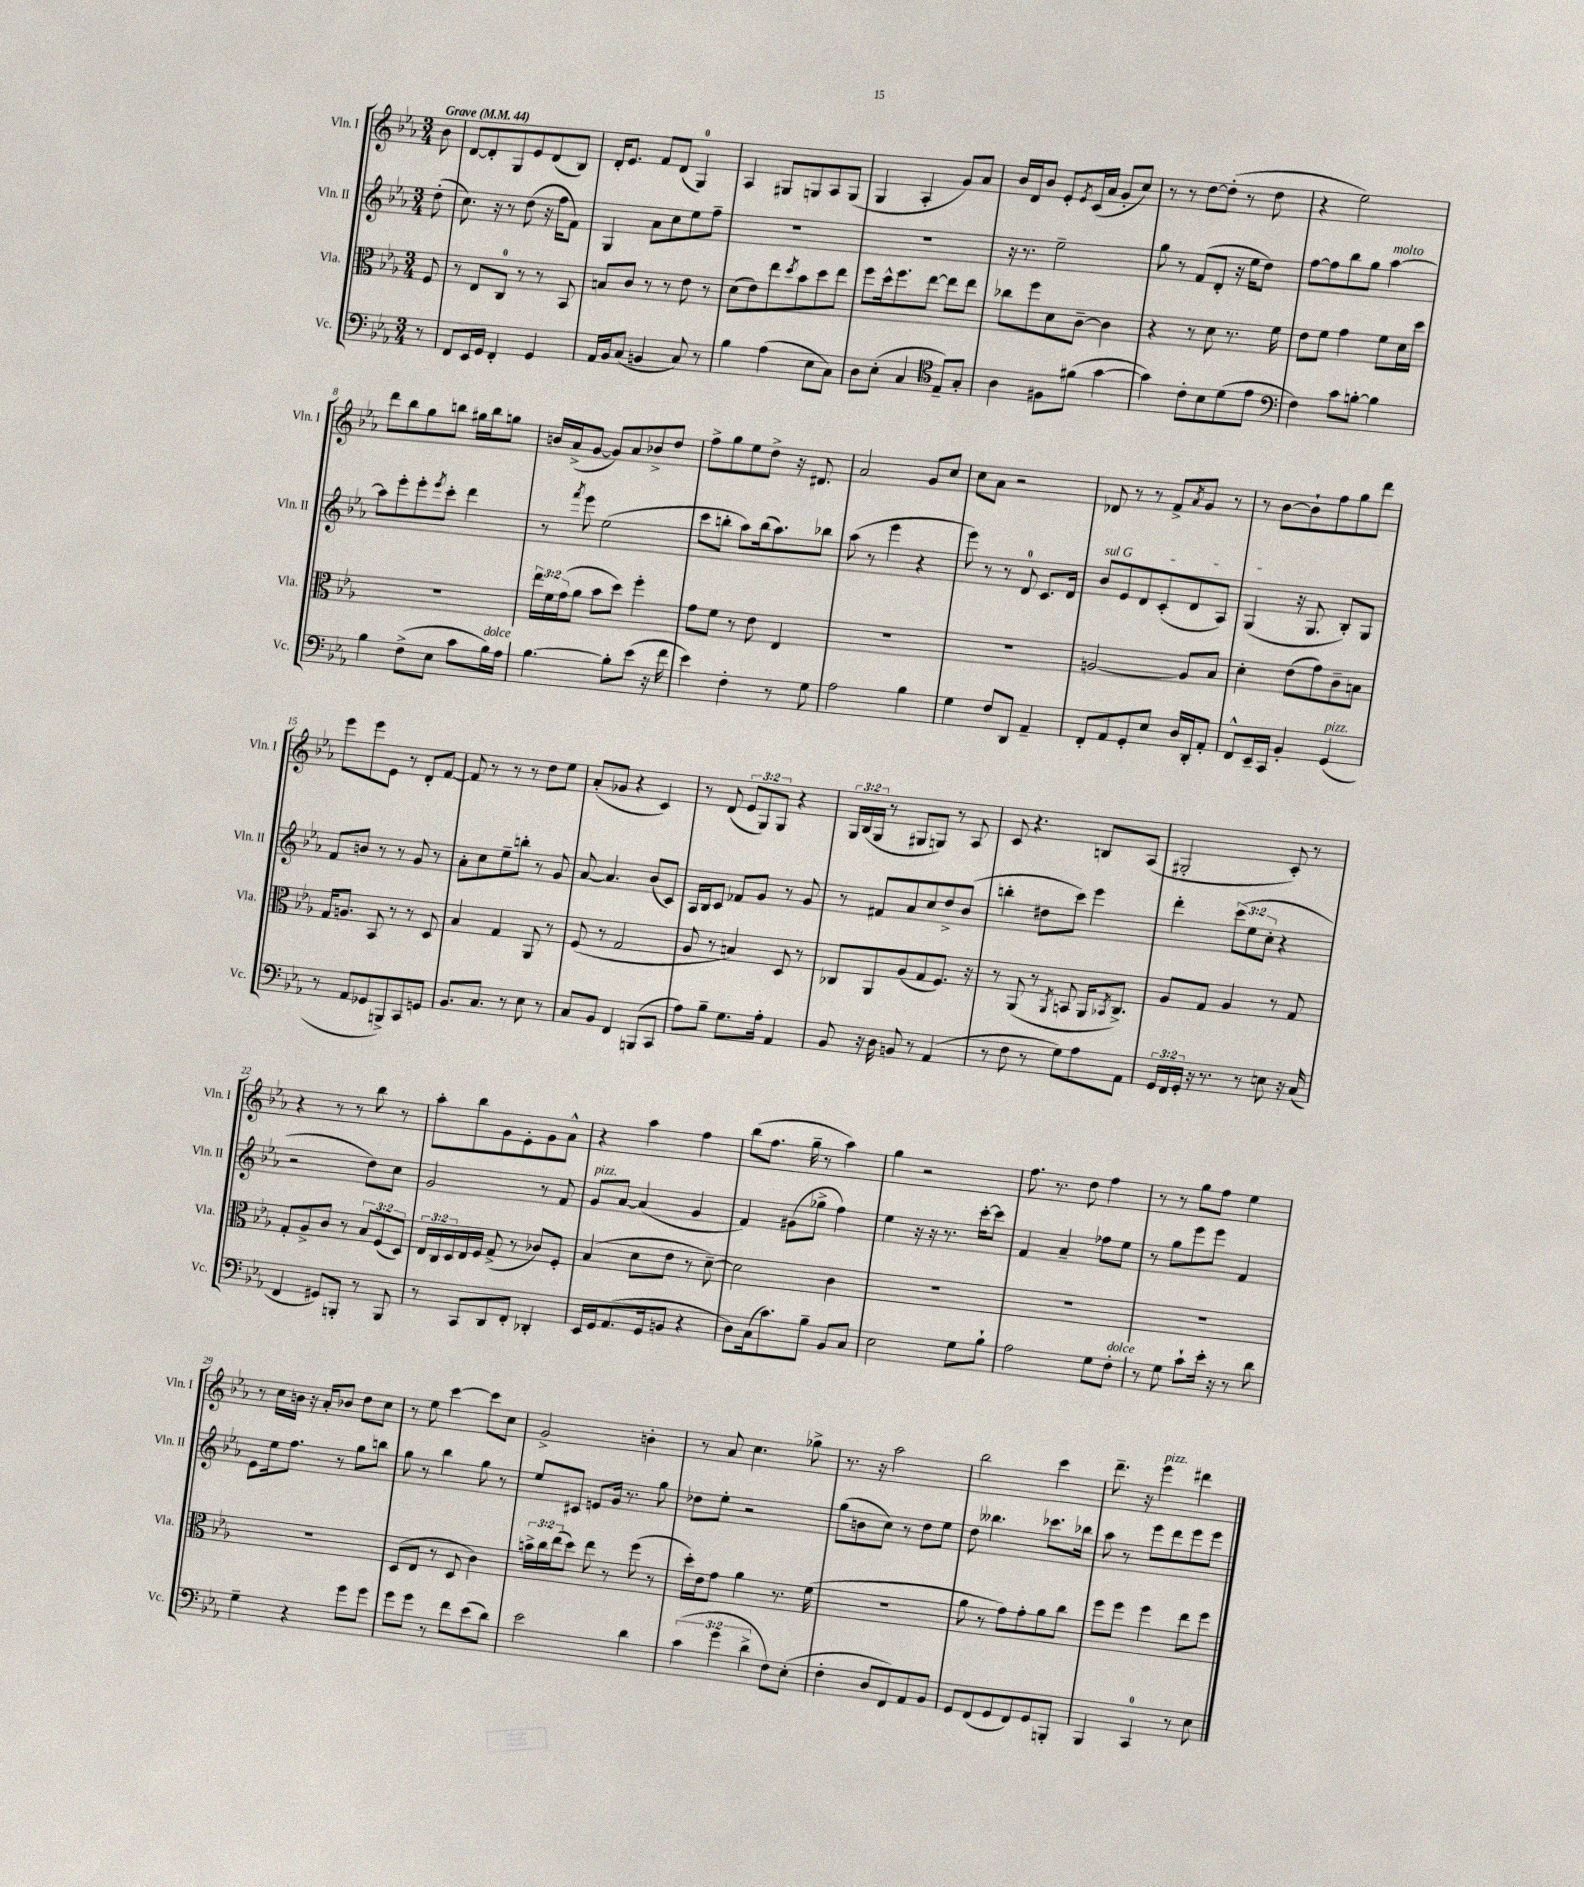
<<
\new StaffGroup <<
\new Staff = "s0" \with { instrumentName = "Vln. I" shortInstrumentName = "Vln. I" } {
    \clef treble \key ees \major \numericTimeSignature \time 3/4 \override Staff.TupletNumber.text = #tuplet-number::calc-fraction-text \partial 8 \tempo "Grave" 4 = 44
    bes'8 |
    d'8~ d'8-. g8 ees'8 d'8( bes8) |
    d'16-. ees'8. f'8 d'8( g4-0) |
    aes4 gis8 g8 aes8 g8( |
    g4 aes4-. g'8) aes'8 |
    bes'16 d'16 bes'8 ees'8-. \acciaccatura { ees'8 } c'16( aes'16 g'8-. c''8) |
    r8 r8 d''8~ d''8-.( r8 d''8 |
    r4 ees''2) |
    d'''8 bes''8 g''8 b''8 gis''16 b''16 g''8 |
    b'16 aes'16->( g'8~ g'8) aes'8 bes'8-> d''8 |
    f''8-> g''8 ees''8 d''8-> r16 dis'8. |
    aes'2 g'8 c''8 |
    c''8 aes'8 r2 |
    des'8 r8 r8 f'8-> \acciaccatura { aes'8 } g'8 r8 |
    r8 bes'8~ bes'8-! f''8 g''8 d'''8 |
    ees'''8 ees'''8 ees'8 r8 d'8-. f'8~ |
    f'8 r8 r8 r8 d''8 ees''8 |
    aes'8-.( ges'8 r4 c'4) |
    r8 d'8( \tuplet 3/2 { ees'8 g8) g8 } r4 |
    \tuplet 3/2 { g16 bes16( g16 } r8 gis8 g8) r8 aes8 |
    c'8 r4. b8 aes8( |
    gis2-. c'8-.) r8 |
    r4 r8 r8 bes''8 r8 |
    aes''8-. bes''8 g'8 ees'8-. g'8 aes'8-^ |
    r4 aes''4 f''4 |
    bes''8( f''8. g''16-- r8 aes''4) |
    g''4 r2 |
    f''8. r8. d''8 f''4 |
    r8 r8 g''8 f''8 ees''4 |
    r8 c''16 b'16 r16 aes'16-. bes'8 d''8 c''8 |
    r8 ees''8 c'''4~ c'''8 c''8 |
    g'2-> b'4-. |
    r8 aes'8 c''4. ges''8-> |
    r8. r16 aes''2 |
    bes''2 c'''4 |
    d'''8.-- r16 ees'''4^\markup { \italic "pizz." } dis'''4 \bar "|." |
}
\new Staff = "s1" \with { instrumentName = "Vln. II" shortInstrumentName = "Vln. II" } {
    \clef treble \key ees \major \numericTimeSignature \time 3/4 \override Staff.TupletNumber.text = #tuplet-number::calc-fraction-text \partial 8
    d''8-.( |
    c''8.) r16 r8 d''8( r16 f''16 f'8) |
    g4 aes'8 c''8 ees''8 f''8-- |
    R2. |
    R2. |
    r16 r8. ees''2-- |
    g''8 r8 f'8( d'8-. r16 ees''16 d''8) |
    f''8~ f''8 bes''8 g''8 aes''4~^\markup { \italic "molto" } |
    aes''8 ees'''8-. ees'''8-. \acciaccatura { ees'''8 } c'''8-. d'''4 |
    r8 \acciaccatura { f'''8 } ees'''8 ees''2( |
    c'''8 b''8-. aes''8) b''16( aes''8.) bes''8 |
    aes''8( r8 ees'''4 r4 |
    ees'''8) r8 r8 d'8-0 c'8. d'16 |
    \once \override TextSpanner.bound-details.left.text = \markup { \italic "sul G" } bes'8\startTextSpan ees'8 d'8 c'8-.( d'8 aes8) |
    g4\stopTextSpan( r16 g8. bes8-.) g8 |
    f'8 b'8 r8 r8 g'8 r8 |
    aes'8-. c''8 ees''8-- b''8-. r8 g'8 |
    aes'8~ aes'4. bes'8( c'8) |
    aes16 bes16 c'8 fes'8 g'8 r8 g'8 |
    r8 fis'8 aes'8 c''8 d''8-> bes'8( |
    b''4-. dis''8 c'''8) ees'''4 |
    d'''4-. \tuplet 3/2 { c'''8( ees''8 c''8-. } r4 |
    r2 d''8) c''8 |
    g'2 r8 f'8 |
    g'8^\markup { \italic "pizz." } aes'8~ aes'4( g'4 |
    f'4) gis'8( ges''8-> f''4) |
    ees''4 r16 r16 r8. c'''16~-. c'''8 |
    f'4 aes'4-- fes''8 ees''8 |
    r8 g''8 ees'''8 ees'''8 f'4 |
    ees'8 ees''16 f''8. r8 g''8 b''8 |
    g''8 r8 bes''4 g''8 r8 |
    ees''8 cis'8 e'8 g'16 r8. g''8 |
    des''8 ees''8-. r2 |
    g''8( b'8 c''8) r8 d''8 ees''8 |
    d''8 beses''4. ces'''8. bes''16 |
    aes''8 r8 ees'''8 d'''8 ees'''8 ees'''8 \bar "|." |
}
\new Staff = "s2" \with { instrumentName = "Vla." shortInstrumentName = "Vla." } {
    \clef alto \key ees \major \numericTimeSignature \time 3/4 \override Staff.TupletNumber.text = #tuplet-number::calc-fraction-text \partial 8
    f8 |
    r8 ees8 c8-0 r8 r8 bes,8 |
    b8 c'8 r8 r8 ees'8 r8 |
    d'8( ees'8) ees''8 \acciaccatura { d''8 } bes'8 d''8 ees''8 |
    f''8 d''16-^ f''8. ees''8~ ees''8 ees''8 |
    ces''8 f''8 d'8 c'8~-- c'4 |
    r4 r8 d'8 r8. f'16 |
    ees'8 f'8 g'4 f'8 d'16 d''16 |
    R2. |
    \tuplet 3/2 { ees''16 f'16 g'16( } aes'8 bes'8 d''8) f''4-. |
    g'8 f'8 r8 ees'8 ees4 |
    R2. |
    R2. |
    a2~ a8 bes8 |
    d'4-. ees'8( g'8) c'8-- b8 |
    g16 a8. bes,8 r8 r8 d8 |
    bes4 g4 aes,8 r8 |
    f8( r8 g2 |
    aes8 r8 b4) d8 r8 |
    ces8 aes,8 aes8( g8 f8.) r16 |
    r8 aes,8( r8 \acciaccatura { aes,8 } b,8 aes,16 \acciaccatura { bes,8 } c8.->) |
    aes8 g8 aes4 r8 g8 |
    g8-. aes8-> c'8 r8 \tuplet 3/2 { bes8 f8( d8) } |
    \tuplet 3/2 { ees16 c16 d16 } ees16 f16 g8->( r8 ces'8) f8-. |
    bes4( d'8 ees'8 r8 d'8~--) |
    d'2 c'4 |
    R2. |
    R2. |
    R2. |
    R2. |
    d8( ees8 r8 d8 c'4) |
    \tuplet 3/2 { b'16-> c''16 ees''16( } d''8) ees''8 r8 f''8( r8 |
    d''16-.) ees'16 g'8 aes'4 r8. f'16( |
    R2. |
    aes'8 r8 g'8) g'8-. aes'8 c''8 |
    f''8 f''8 f''4 ees''8 f''8 \bar "|." |
}
\new Staff = "s3" \with { instrumentName = "Vc." shortInstrumentName = "Vc." } {
    \clef bass \key ees \major \numericTimeSignature \time 3/4 \override Staff.TupletNumber.text = #tuplet-number::calc-fraction-text \partial 8
    r8 |
    f,8 ees,16 g,16 f,4-. g,4 |
    aes,16 bes,16 c8( b,4 c8) r8 |
    bes4 aes4( ees8 c8) |
    d8 ees8-.( c4 \clef tenor ees8--) g8-. |
    aes4 fis8 fis'8( g'4~ |
    g'4) c'8-. bes8 d'8( ees'8 |
    \clef bass f4) c'8 b8~-. b4 |
    bes4 f8->( ees8 c'8 bes16^\markup { \italic "dolce" }) aes16 |
    bes4.~ bes8-. ees'8( r16 f'16 |
    ees'4) f4-. r8 g8 |
    aes2 bes4 |
    g4 f8 d,8 aes,4-- |
    f,8-. aes,8 g,8-. ees8 d16 d,16-. aes,8-. |
    f,8-^ ees,16-- c,16 bes,4-. g,4^\markup { \italic "pizz." }( |
    r8 aes,8 ges,8 b,,8->) c,8 g,8 |
    bes,8. c8. r8 ees8 r8 |
    c8 bes,8 f,4 b,,8( c,8 |
    aes8) bes8-- g8. aes16-. aes,4 |
    bes,8 r16 d16 b,8 r8 aes,4( |
    r8 f8 r8 g8) aes8 aes,8 |
    \tuplet 3/2 { g,16 f,16 g,16-. } r16 r8. r8 e8 r16 c16( |
    f,4 gis,8) b,,8-. r8 b,,8 |
    r8 c,8 d,8 f,8-. des,4-. |
    ees,16 g,16 aes,8.( g,16 b,8 r4 |
    d8) c16( c'8.) bes8-- bes,8 c8 |
    ees2 g8 bes8-! |
    aes2 g8 f8-.^\markup { \italic "dolce" } |
    r8 g8 c'8-! ees'16-. r16 r8 d'8 |
    g4-- r4 g'8 g'8 |
    g'8 g'8 r8 f'8 ees'8( d'8) |
    ees'2 d'4 |
    \tuplet 3/2 { c'4( g'4 d'4-> } f8) ees8-.( |
    f4-. d8 f,8) aes,8 bes,8 |
    g,8 f,8( g,8 f,8) g,8 b,,8-. |
    bes,,4 c,4-0 r8 ees8 \bar "|." |
}
>>
>>
